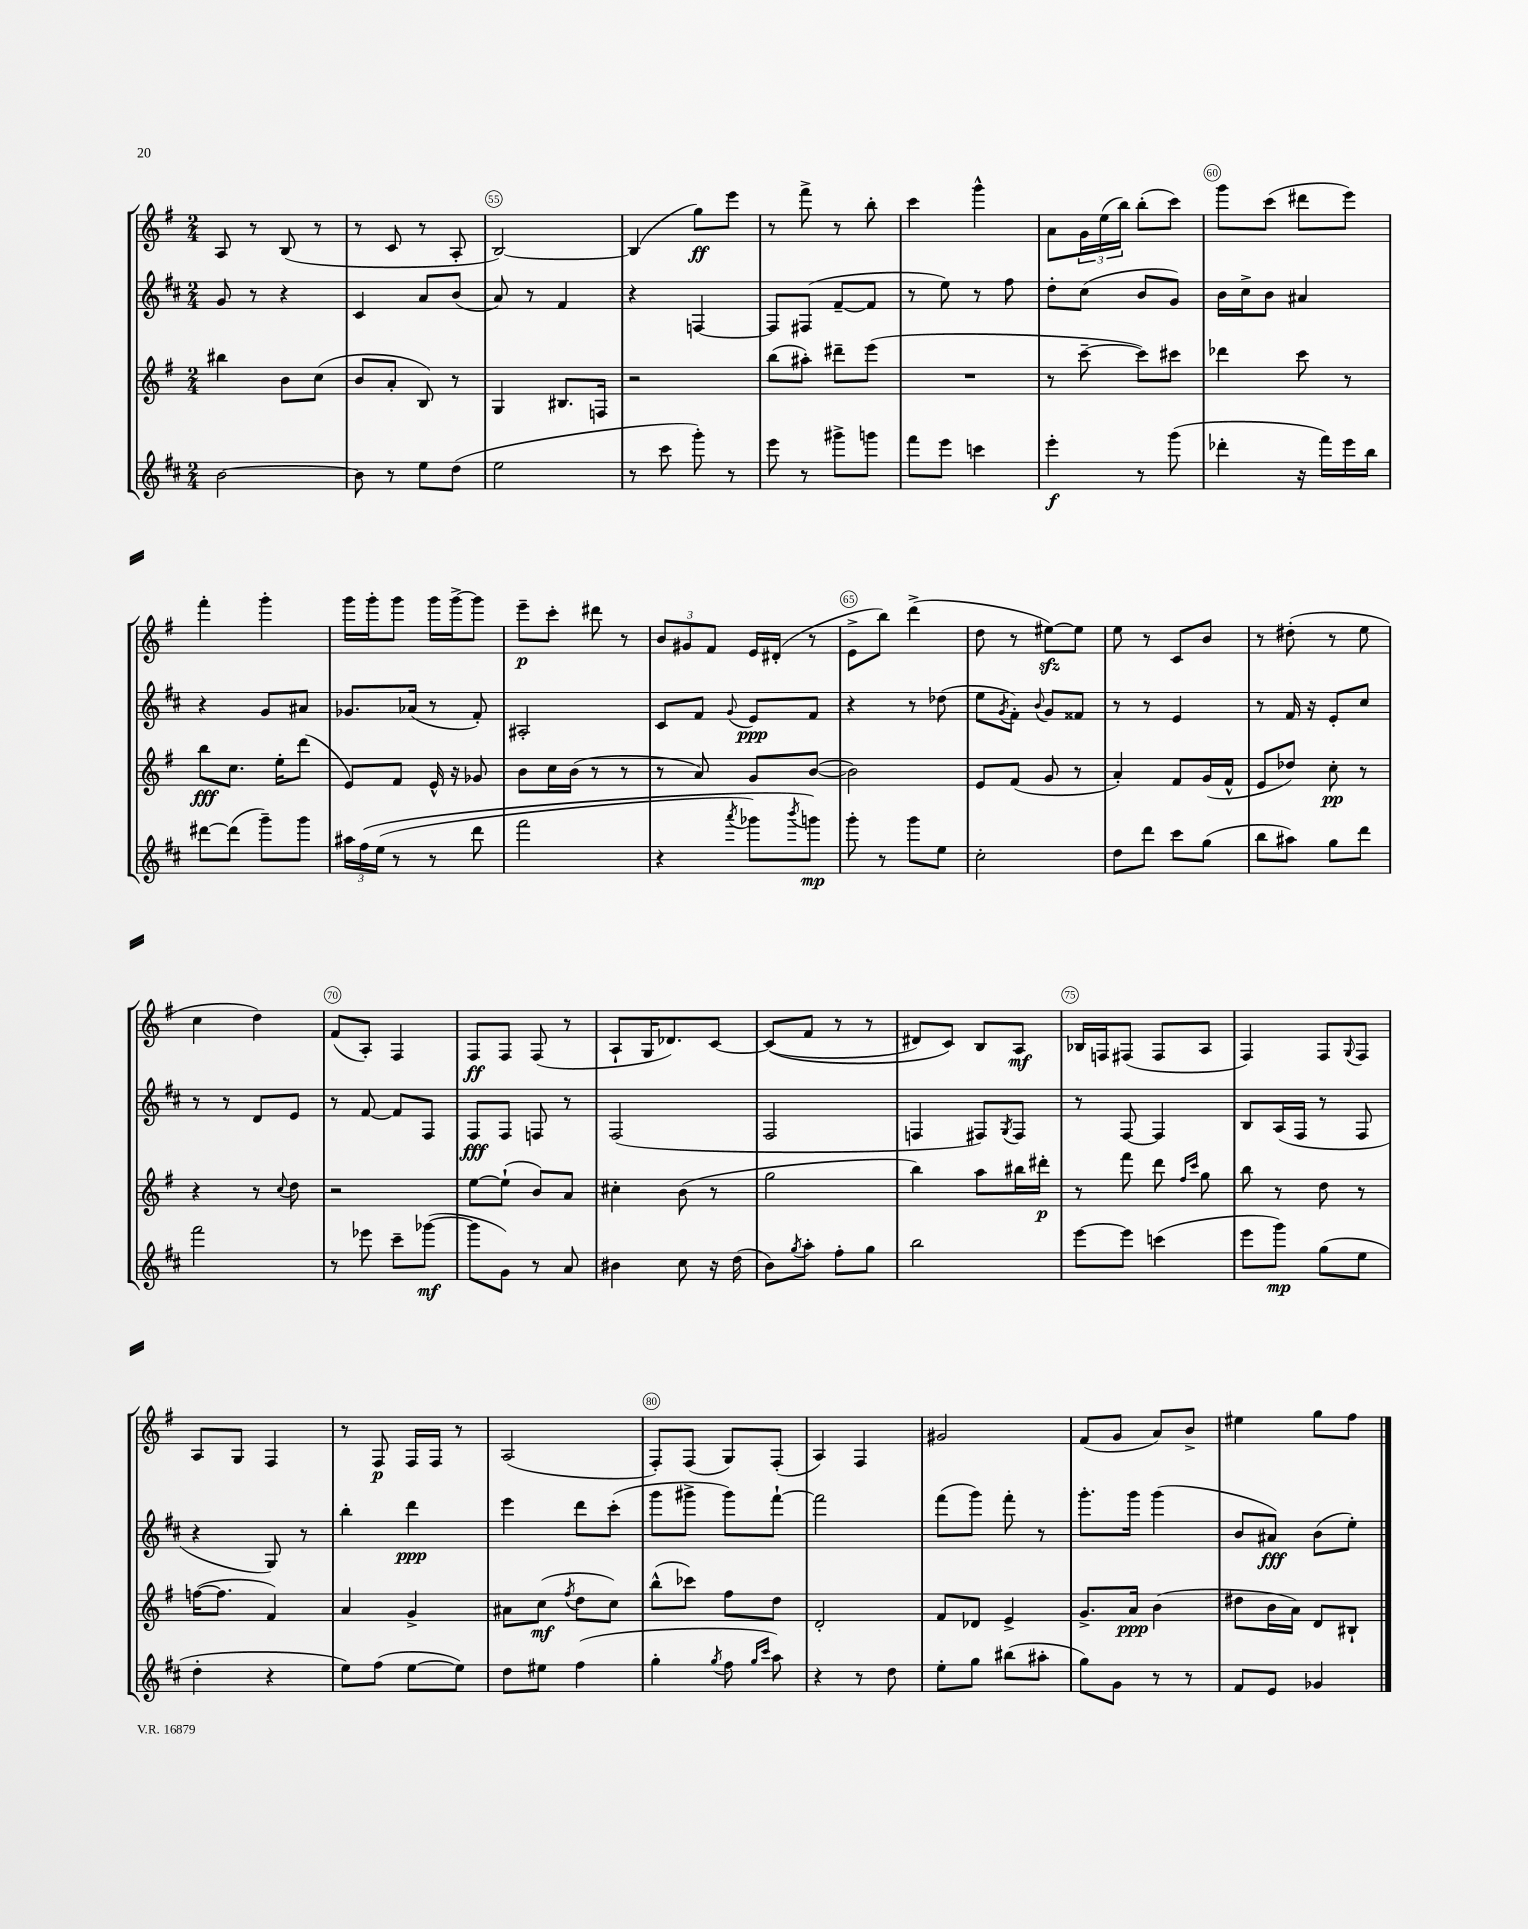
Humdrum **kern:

**kern	**kern	**kern	**kern
*staff4	*staff3	*staff2	*staff1
*clefG2	*clefG2	*clefG2	*clefG2
*k[f#c#]	*k[f#]	*k[f#c#]	*k[f#]
*M2/4	*M2/4	*M2/4	*M2/4
[2b	4bb#	8g	8A
.	.	8r	8r
.	8b	4r	(8B
.	(8cc	.	8r
=	=	=	=
8b]	8b	4c#	8r
8r	8a'	.	8c
8ee	8B)	8a	8r
(8dd	8r	(8b	8A'
=	=	=	=
2ee	4G	8a)	[2B)
.	.	8r	.
.	8.B#	4f#	.
.	16F	.	.
=	=	=	=
8r	2r	4r	(4B]
8ccc#	.	.	.
8ggg')	.	[4F	8gg)
8r	.	.	8eee
=	=	=	=
8eee	(8bb	8F]	8r
8r	8aa#')	(8F#	8fff#^
8ggg#^	8ddd#~	[8f#~	8r
8ggg	(8eee	8f#]	8bb'
=	=	=	=
8fff#	2r	8r	4ccc
8eee	.	8ee)	.
4ccc	.	8r	4ggg^^
.	.	8ff#	.
=	=	=	=
4eee'	8r	8dd'	8a
.	[8ccc~	(8cc#	24g
.	.	.	(24ee
.	.	.	24bb)
8r	8ccc])	8b	(8bb'
(8ggg	8ccc#	8g)	8ccc)
=	=	=	=
4ddd-'	4ddd-	16b	8ggg
.	.	16cc#^	.
.	.	8b	(8ccc
16r	8ccc	4a#	8ddd#
16fff#)	.	.	.
16eee	8r	.	8eee)
16bb	.	.	.
=	=	=	=
[8ddd#	8bb	4r	4fff#'
(8ddd#]	8.cc	.	.
8ggg~)	.	8g	4ggg'
.	16ee'	.	.
8ggg	(8ddd	8a#	.
=	=	=	=
24aa#	8e)	8.g-	16ggg
&(24ff#	.	.	.
.	.	.	16ggg'
(24ee	.	.	.
8r	8f#	.	8ggg
.	.	(16a-	.
8r	16e^^	8r	16ggg
.	16r	.	[16ggg^
8ddd	8g-	8f#')	8ggg]
=	=	=	=
2fff#	8b	2A#'	8eee~
.	16cc	.	8ccc'
.	(16b	.	.
.	8r	.	8ddd#
.	8r	.	8r
=	=	=	=
4r	8r	8c#	12b
.	.	.	12g#
.	8a)	8f#	.
.	.	.	12f#
8qaaa	.	8qqg	.
8ggg-)	8g	8e	16e
.	.	.	(16d#'
8qbbb	.	.	.
8ggg&)	([8b	8f#	8r
=	=	=	=
8ggg'	2b])	4r	8e^
8r	.	.	8bb)
8ggg	.	8r	(4ddd^
8ee	.	(8dd-	.
=	=	=	=
2cc#'	8e	8ee	8dd
.	.	8qg	.
.	(8f#	8f#')	8r
.	.	8qqb	.
.	8g	8g	[8ee#)
.	8r	8f##	8ee#]
=	=	=	=
8dd	4a')	8r	8ee
8ddd	.	8r	8r
8ccc#	8f#	4e	8c
(8gg	(16g	.	8b
.	16f#^^	.	.
=	=	=	=
8bb	8e	8r	8r
8aa#)	8dd-)	16f#	(8dd#'
.	.	16r	.
8gg	8cc'	8e'	8r
8ddd	8r	8cc#	8ee
=	=	=	=
2fff#	4r	8r	4cc
.	.	8r	.
.	8r	8d	4dd)
.	8qqcc	.	.
.	8dd	8e	.
=	=	=	=
8r	2r	8r	(8f#
8eee-	.	[8f#	8A')
8ccc#~	.	8f#]	4F#
([8ggg-	.	8F#	.
=	=	=	=
8ggg-]	[8ee	8F#	8F#
8g)	(8ee`]	8F#	8F#
8r	8b)	8F	(8F#
8a	8a	8r	8r
=	=	=	=
4b#	4cc#'	(2F#	8A`
.	.	.	16G
.	.	.	8.d-)
8cc#	(8b	.	.
16r	8r	.	[8c
(16dd	.	.	.
=	=	=	=
8b)	2gg	2F#	&((8c]
8qgg	.	.	.
8aa'	.	.	8f#
8ff#'	.	.	8r
8gg	.	.	8r
=	=	=	=
2bb	4bb)	4F	8d#)
.	.	.	8c&)
.	8aa	8F#)	8B
.	.	8qG	.
.	16bb#	8F#	8A
.	16ddd#'	.	.
=	=	=	=
[8eee	8r	8r	16B-
.	.	.	16F
8eee]	8fff#	[8F#	(8F#
(4ccc	8ddd	4F#]	8F#
.	16qqff#	.	.
.	16qqccc	.	.
.	8gg	.	8A
=	=	=	=
8eee	8bb	8B	4F#)
8ggg)	8r	(16A	.
.	.	16F#	.
(8gg	8dd	8r	8F#
.	.	.	8qqG
8ee	8r	8F#	8F#
=	=	=	=
4dd'	([16ff	4r	8A
.	8.ff]	.	.
.	.	.	8G
4r	4f#)	8G)	4F#
.	.	8r	.
=	=	=	=
8ee)	4a	4bb'	8r
(8ff#	.	.	8F#
[8ee	4g^	4ddd	16F#
.	.	.	16F#
8ee])	.	.	8r
=	=	=	=
8dd	8a#	4eee	(2A
8ee#	(8cc	.	.
.	8qff#	.	.
(4ff#	8dd	8ddd	.
.	8cc)	(8ccc#'	.
=	=	=	=
4gg'	(8bb^^	8ggg	8F#')
.	8ccc-)	8ggg#^	(8F#
8qgg	.	.	.
8ff#	8ff#	8ggg#)	8G)
16qqgg	.	.	.
16qqccc#	.	.	.
8aa)	8dd	[8fff#`	(8F#'
=	=	=	=
4r	2d'	2fff#]	4A)
8r	.	.	4F#
8dd	.	.	.
=	=	=	=
8ee'	8f#	(8fff#	2g#
8gg	8d-	8ggg)	.
(8bb#	4e^	8fff#'	.
8aa#'	.	8r	.
=	=	=	=
8gg)	8.g^	8.ggg'	(8f#
8g	.	.	8g
.	16a	16ggg	.
8r	(4b	(4ggg	8a)
8r	.	.	8b^
=	=	=	=
8f#	8dd#	8b	4ee#
8e	16b	8a#)	.
.	16a)	.	.
4g-	8d	(8b	8gg
.	8B#`	8ee')	8ff#
==	==	==	==
*-	*-	*-	*-
